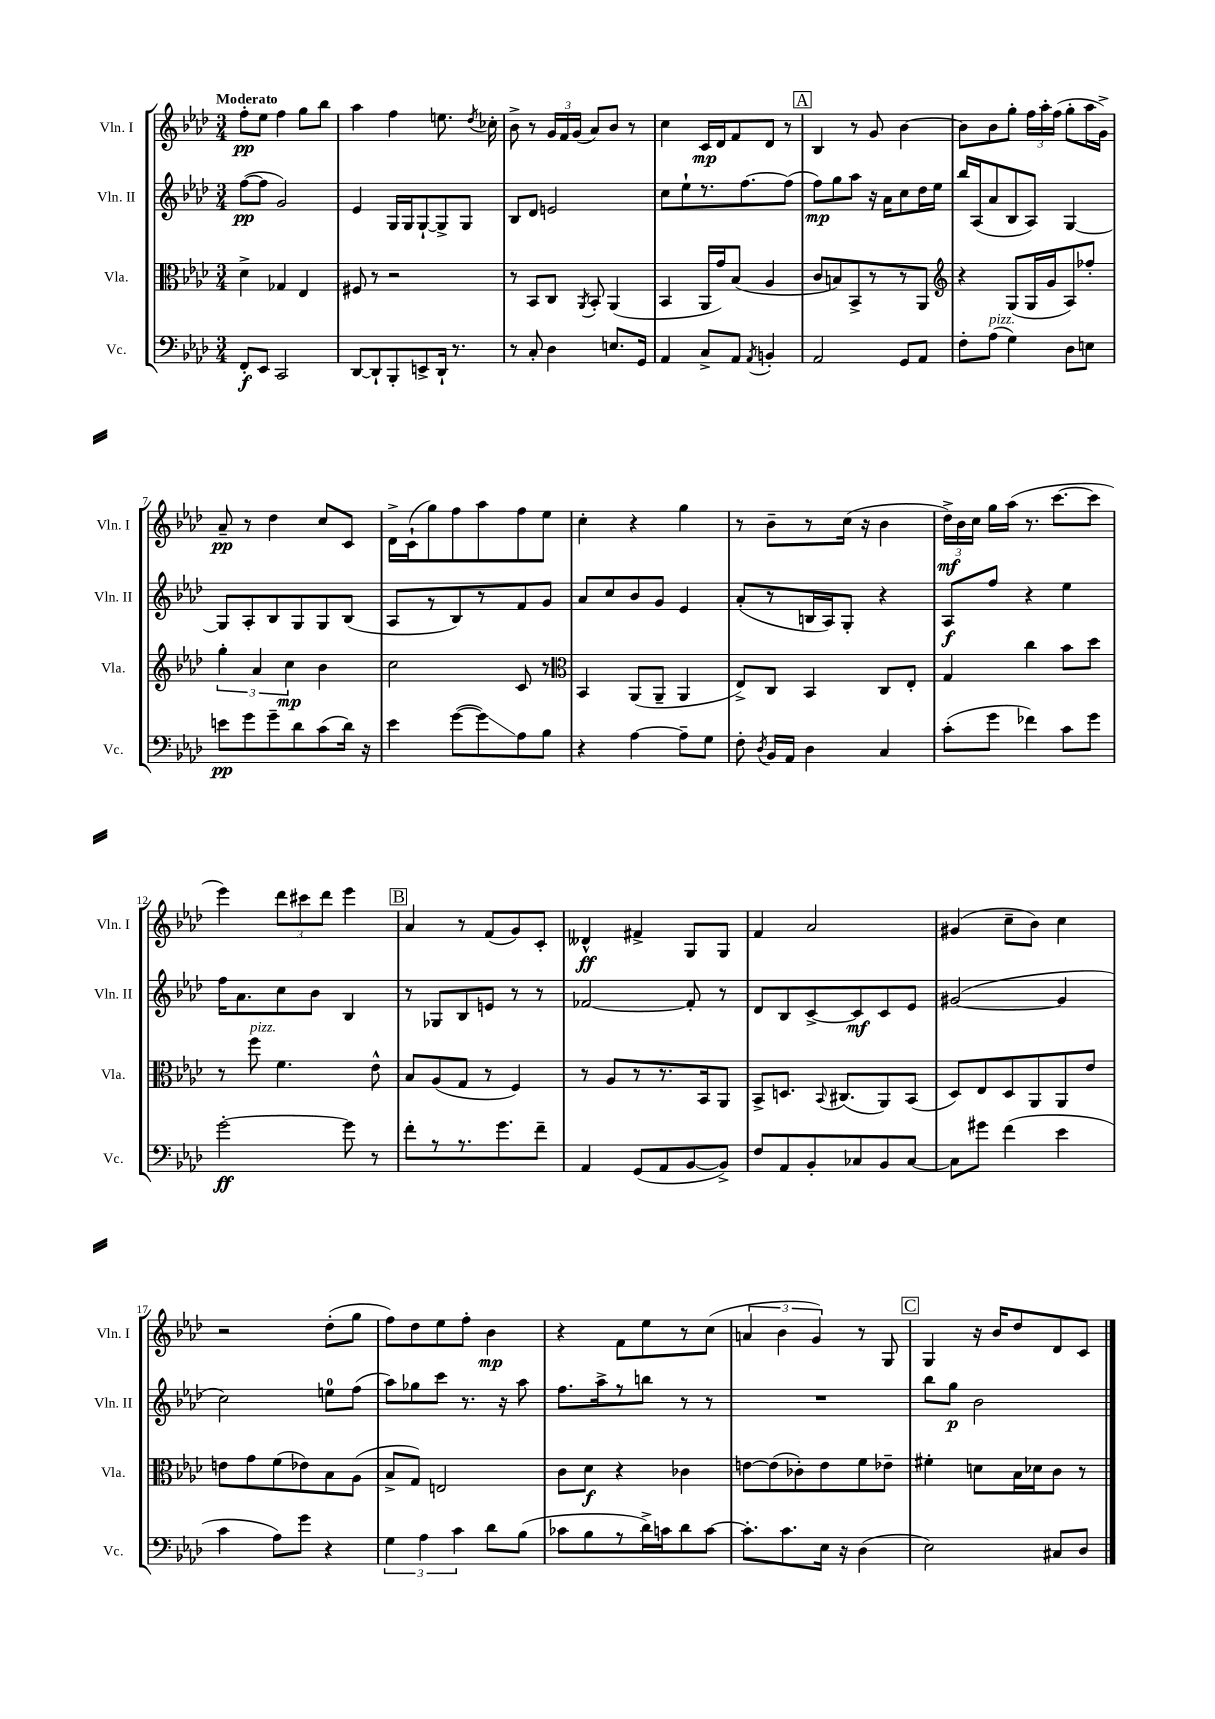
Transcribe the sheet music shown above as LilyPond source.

<<
\new StaffGroup <<
\new Staff = "s0" \with { instrumentName = "Vln. I" shortInstrumentName = "Vln. I" } {
    \clef treble \key aes \major \numericTimeSignature \time 3/4 \tempo "Moderato"
    \autoBeamOff f''8[-.\pp ees''8] f''4 g''8[ bes''8] |
    aes''4 f''4 e''8. \acciaccatura { des''8 } ces''16-. |
    bes'8-> r8 \tuplet 3/2 { g'16[ f'16 g'16]( } aes'8[) bes'8] r8 |
    c''4 c'16[\mp des'16 f'8 des'8] r8 |
    \mark \markup { \box "A" } bes4 r8 g'8 bes'4~ |
    bes'8[ bes'8 g''8]-. \tuplet 3/2 { f''16[ aes''16-. f''16]( } g''8[-. aes''16 g'16]->) |
    aes'8--\pp r8 des''4 c''8[ c'8] |
    des'16[-> c'16-!( g''8) f''8 aes''8 f''8 ees''8] |
    c''4-. r4 g''4 |
    r8 bes'8[-- r8 c''16]( r16 bes'4 |
    \tuplet 3/2 { des''16[->\mf) bes'16 c''16] } g''16[ aes''16]( r8. c'''8.[~ c'''8] |
    ees'''4) \tuplet 3/2 { des'''8[ cis'''8 des'''8] } ees'''4 |
    \mark \markup { \box "B" } aes'4 r8 f'8[( g'8) c'8]-. |
    deses'4-^\ff fis'4-> g8[ g8] |
    f'4 aes'2 |
    gis'4( c''8[-- bes'8]) c''4 |
    r2 des''8[-.( g''8] |
    f''8[) des''8 ees''8 f''8]-. bes'4\mp |
    r4 f'8[ ees''8 r8 c''8]( |
    \tuplet 3/2 { a'4 bes'4 g'4) } r8 g8 |
    \mark \markup { \box "C" } g4 r16 bes'16[ des''8 des'8 c'8] \bar "|." |
}
\new Staff = "s1" \with { instrumentName = "Vln. II" shortInstrumentName = "Vln. II" } {
    \clef treble \key aes \major \numericTimeSignature \time 3/4
    \autoBeamOff f''8[~\pp( f''8] g'2) |
    ees'4 g16[ g16 g8~-! g8-> g8] |
    bes8[ des'8] e'2 |
    c''8[ ees''8-! r8. f''8.~ f''8]( |
    \mark \markup { \box "A" } f''8[\mp) g''8 aes''8] r16 aes'16[ c''8 des''16 ees''16] |
    bes''16[ aes16( aes'8 bes8 aes8]) g4~ |
    g8[ aes8-. bes8 g8 g8 bes8]( |
    aes8[ r8 bes8) r8 f'8 g'8] |
    aes'8[ c''8 bes'8 g'8] ees'4 |
    aes'8[-.( r8 b16 aes16) g8]-. r4 |
    aes8[\f f''8] r4 ees''4 |
    f''16[ aes'8. c''8 bes'8] bes4 |
    \mark \markup { \box "B" } r8 ges8[ bes8 e'8] r8 r8 |
    fes'2~ fes'8-. r8 |
    des'8[ bes8 c'8~-> c'8\mf c'8 ees'8] |
    gis'2~( gis'4 |
    c''2) e''8[-0 f''8]( |
    aes''8[) ges''8 c'''8] r8. r16 aes''8 |
    f''8.[ aes''16-> r8 b''8] r8 r8 |
    R2. |
    \mark \markup { \box "C" } bes''8[ g''8]\p bes'2 \bar "|." |
}
\new Staff = "s2" \with { instrumentName = "Vla." shortInstrumentName = "Vla." } {
    \clef alto \key aes \major \numericTimeSignature \time 3/4
    \autoBeamOff des'4-> ges4 ees4 |
    fis8 r8 r2 |
    r8 bes,8[ c8] \acciaccatura { aes,8 } bes,8-. aes,4( |
    bes,4 aes,16[ g'16) bes8]( aes4 |
    \mark \markup { \box "A" } c'8[ b8) bes,8-> r8 r8 aes,8] |
    \clef treble r4 g8[( g16 g'16 aes8) fes''8]-. |
    \tuplet 3/2 { g''4-. aes'4 c''4\mp } bes'4 |
    c''2 c'8 r8 |
    \clef alto bes,4 aes,8[( aes,8]-- aes,4 |
    ees8[->) c8] bes,4 c8[ ees8]-. |
    g4 c''4 bes'8[ des''8] |
    r8 f''8^\markup { \italic "pizz." } f'4. ees'8-^ |
    \mark \markup { \box "B" } bes8[ aes8( g8] r8 f4) |
    r8 aes8[ r8 r8. bes,16 aes,8] |
    bes,8[-> d8.] \appoggiatura { bes,8 } cis8.[( aes,8) bes,8]( |
    des8[) ees8 des8 aes,8 aes,8 ees'8] |
    e'8[ g'8 f'8( ees'8) bes8 aes8]( |
    bes8[-> g8]) e2 |
    c'8[ des'8]\f r4 ces'4 |
    e'8[~ e'8( ces'8-.) e'8 f'8 ees'8]-- |
    \mark \markup { \box "C" } fis'4-. d'8[ bes16 des'16 c'8] r8 \bar "|." |
}
\new Staff = "s3" \with { instrumentName = "Vc." shortInstrumentName = "Vc." } {
    \clef bass \key aes \major \numericTimeSignature \time 3/4
    \autoBeamOff f,8[-.\f ees,8] c,2 |
    des,8[~ des,8-! bes,,8-. e,8-> des,16]-! r8. |
    r8 c8-. des4 e8.[ g,16] |
    aes,4 c8[-> aes,8] \acciaccatura { aes,8 } b,4-. |
    \mark \markup { \box "A" } aes,2 g,8[ aes,8] |
    f8[-. aes8]^\markup { \italic "pizz." }( g4) des8[ e8] |
    e'8[\pp g'8 g'8-- des'8 c'8( des'16]) r16 |
    ees'4 g'8[~( g'8\glissando) aes8 bes8] |
    r4 aes4~ aes8[-- g8] |
    f8-. \acciaccatura { des8 } bes,16[ aes,16] des4 c4 |
    c'8[-.( g'8] fes'4) c'8[ g'8] |
    g'2~-.\ff g'8 r8 |
    \mark \markup { \box "B" } f'8[-. r8 r8. g'8. f'8]-- |
    aes,4 g,8[( aes,8 bes,8~ bes,8]->) |
    f8[ aes,8 bes,8-. ces8 bes,8 ces8]~ |
    ces8[ gis'8] f'4( ees'4 |
    c'4 aes8[) g'8] r4 |
    \tuplet 3/2 { g4 aes4 c'4 } des'8[ bes8]( |
    ces'8[ bes8 r8 des'16->) c'16 des'8 c'8]~ |
    c'8.[-. c'8. ees16] r16 des4( |
    \mark \markup { \box "C" } ees2) cis8[ des8] \bar "|." |
}
>>
>>
